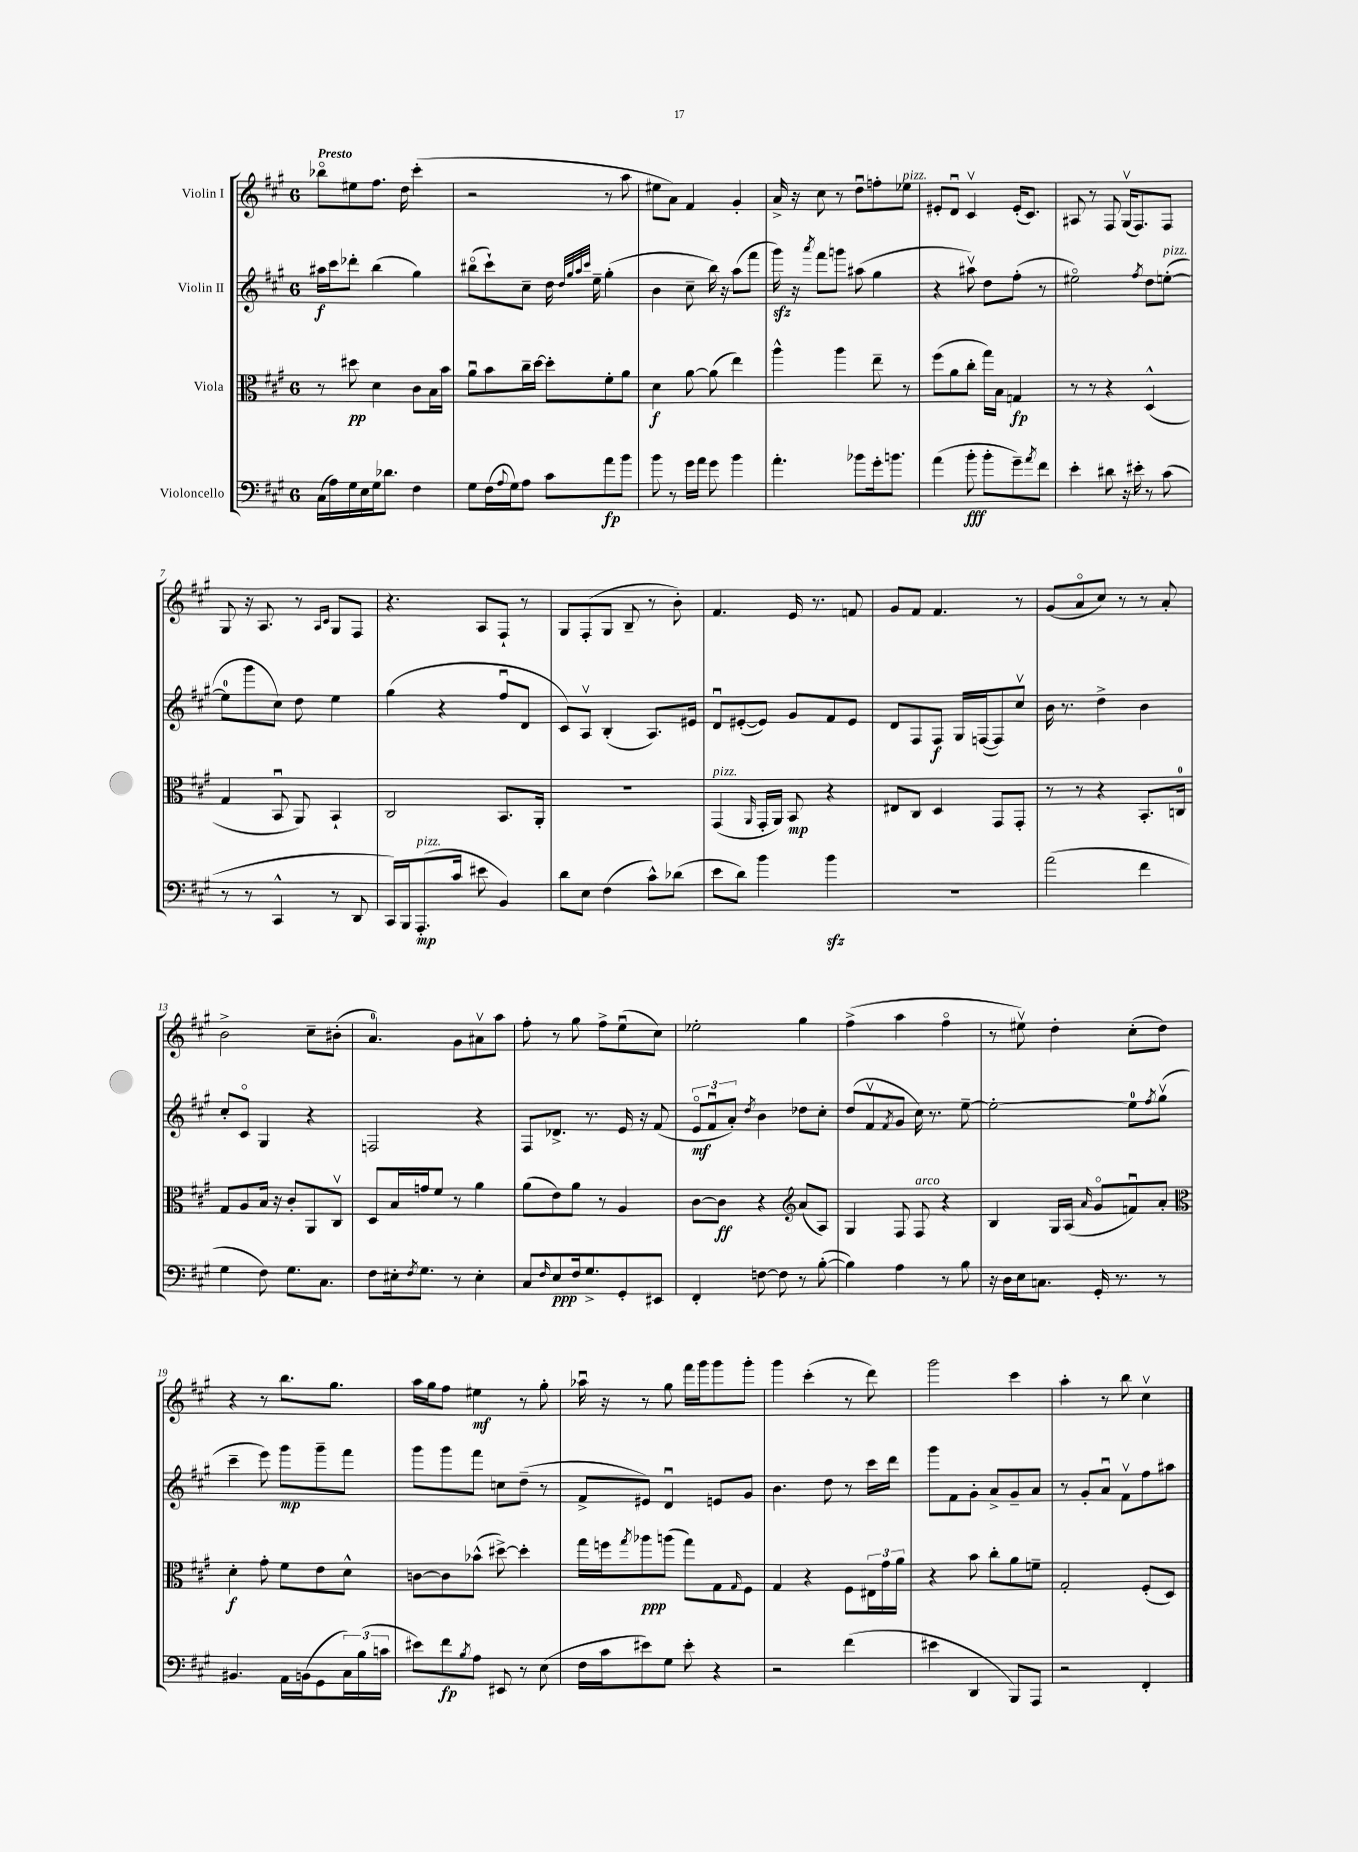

**kern	**kern	**kern	**kern
*staff4	*staff3	*staff2	*staff1
*clefF4	*clefC3	*clefG2	*clefG2
*k[f#c#g#]	*k[f#c#g#]	*k[f#c#g#]	*k[f#c#g#]
*M6/8	*M6/8	*M6/8	*M6/8
(16C#\LL	8r	16aa#\LL	8bb-o\L
16A\)	.	16ccc#\J	.
16G#\	8dd#\	8ddd-'\J	8ee#\
16E\	.	.	.
16G#\J	4d\	(4bb\	8.ff#\J
8.d-\J	.	.	.
.	.	.	16dd\
4F#\	8c#\L	4gg#\)	(4ccc#'\
.	16B\L	.	.
.	16b\JJ	.	.
=	=	=	=
8G#\L	8au\L	(8bb#o\L	2r
(16F#\L	8b\	8ccc#`\)	.
8qqA/	.	.	.
16G#\J)	.	.	.
8A\J	16cc#~\L	8cc#~\J	.
.	[16dd\JJ	.	.
8c#\L	8dd'\]L	16dd\	.
.	.	32qqdd/LLL	.
.	.	32qqgg#/	.
.	.	32qqaa/	.
.	.	32qqccc#/JJJ	.
.	.	16ee~\	.
8a\	8f#'\	(4gg#'\	8r
8b\J	8a\J	.	8aa\
=	=	=	=
8b\	4d\	4b\	8ee#\L
8r	.	.	8a\J)
16g#\LL	[8a\	8cc#~\	4f#/
16a\JJ	.	.	.
8g#\	(8a\]	16bb\)	.
.	.	16r	.
4b\	4ee\)	(8aa\L	4g#'/
.	.	8fff#\J	.
=	=	=	=
4.a'\	4aa^^\	16ggg#\)	16a^/
.	.	16r	16r
.	.	8qaaa/	.
.	.	8fff#\L	8cc#\
.	4aa\	8ggg\J	8r
8b-\L	.	(8aa#\	8ddu\L
16g#'\k	8ee~\	4gg#\	8ff'\
8.b\J	.	.	.
.	8r	.	8ee-\J
=	=	=	=
(4a\	(8ff#\L	4r	8e#'/L
.	8a\	.	8du/J
8b'\	8cc#'\J	8aa#v\)	4c#v/
8b'\L	16gg#\LL)	8dd\L	.
.	16B\JJ	.	.
8g#~\)	4G/	(8ff#'\J	(16e#'/LK
.	.	.	8.c#/J)
8qa/	.	.	.
8f#\J	.	8r	.
=	=	=	=
4e'\	8r	2ee#o\)	8A#/
.	8r	.	8r
8d#\	4r	.	8F#/
16r	.	.	(16G#v/LK
16e#'\	.	.	8.F#/)
.	.	8qff#/	.
8r	(4D^^/	8dd\L	.
(8c#\	.	([8ee'\J	8F#/J
=	=	=	=
8r	4G#/	8ee\]L	8G#/
8r	.	8ggg#\	16r
.	.	.	8.A/
4CC#^^/	8BBu/	8cc#\J)	.
.	8AA/)	8dd\	8r
.	.	.	16qqA/LL
.	.	.	16qqc#/JJ
8r	4BB`/	4ee\	8G#/L
8DD/	.	.	8F#/J
=	=	=	=
16CC#/LL)	2C#/	(4gg#\	4.r
16BBB/J	.	.	.
(8.AAA'/	.	.	.
.	.	4r	.
16c#/Jk	.	.	.
8e#\	.	.	8A/L
4BB/)	8.BB/L	8ff#u/L	8F#`/J
.	.	8d/J	8r
.	16AA'/Jk	.	.
=	=	=	=
8d\L	2.r	8c#/L)	8G#/L
8E\J	.	8Av/J	(8F#'/
(4F#\	.	(4B'/	8G#/J
.	.	.	8B~/
8c#^^\L)	.	8.A/L)	8r
(8d-\J	.	.	8b'\)
.	.	16e#/Jk	.
=	=	=	=
8e\L	(4GG#/	8du/L	4.f#/
8d\J)	.	([8e#'/	.
.	16qqAA/	.	.
4b\	16GG#'/LL	8e#/]J)	.
.	16AA/JJ)	.	.
.	8BB/	8g#/L	16e/
.	.	.	8.r
4b\	4r	8f#/	.
.	.	8e#/J	8f/
=	=	=	=
2.r	8E#/L	8d/L	8g#/L
.	8C#/J	8F#/	8f#/J
.	4D/	8F#/J	4.f#/
.	.	16G#/LL	.
.	.	([16F/J	.
.	8GG#/L	8F/])	.
.	8GG#'/J	8cc#v/J	8r
=	=	=	=
(2a\	8r	16b\	(8g#/L
.	.	8.r	.
.	8r	.	8ao/
.	4r	4dd^\	8cc#/J)
.	.	.	8r
4f#\	8.BB'/L	4b\	8r
.	.	.	8a'/
.	16C/Jk	.	.
=	=	=	=
4G#\	8G#/L	8cc#'/L	2b^\
.	8A/	8c#o/J	.
8F#\)	16B/Jk	4G#/	.
.	16r	.	.
8.G#\L	8c#'/L	.	.
.	8AA/	4r	8cc#~\L
8.C#\J	.	.	.
.	8C#v/J	.	(8b#'\J
=	=	=	=
8F#\L	8D/L	2F/	4.a/)
16E#'\k	16B/L	.	.
8qF#/	.	.	.
8.G#\J	16g/J	.	.
.	8f#/J	.	.
8r	8r	.	8g#\L
4E#'\	4a\	4r	8a#v\
.	.	.	8aa\J
=	=	=	=
8C#/L	(8a\L	8F#/L	8ff#'\
16qqF#/	.	.	.
8E/	8e\)	8.d-^/J	8r
16F#/k	8a\J	.	8gg#\
8.G#^/	.	8.r	.
.	8r	.	8ff#^\L
8GG#'/	4A/	16e/	(8eeu\
.	.	16r	.
8EE#/J	.	(8f#/	8cc#\J)
=	=	=	=
4FF#'/	[8c#\L	12eo/L	2ee-'\
.	.	12f#u/	.
.	8c#\]J	.	.
.	.	12a'/J)	.
.	.	8qdd/	.
[8F\	4r	4b\	.
8F\]	.	.	.
*	*clefG2	*	*
8r	(8a/L	8dd-\L	4gg#\
([8B'\	8A/J)	8cc#'\J	.
=	=	=	=
4B\])	4G#/	(8dd/L	(4ff#^\
.	.	8f#v/	.
.	.	8qf#/	.
4A\	8F#/	8g#/J	4aa\
.	8F#/	16cc#\)	.
.	.	8.r	.
8r	4r	.	4ff#o\
8B\	.	[8ee~\	.
=	=	=	=
16r	4B/	2ee'\_	8r
16D\LL	.	.	.
16E\J	.	.	8ee#v\)
8.C\J	.	.	.
.	16G#/LL	.	4dd'\
.	(16A/JJ	.	.
.	16qqa/	.	.
16GG#'/	8g#o/L	.	.
8.r	.	.	.
.	8fu/)	8ee\]L	(8cc#'\L
.	.	8qff#/	.
8r	8a'/J	(8gg#v\J	8dd\J)
=	=	=	=
*	*clefC3	*	*
4.BB#/	4d'\	4ccc#~\	4r
.	8g#'\	8eee\)	8r
16AA\LL	8f#\L	8ggg#\L	8.bb\L
(16BB\J	.	.	.
8GG#\	8e\	8ggg#~\	.
.	.	.	8.gg#\J
24C#\L)	8d^^\J	8fff#\J	.
(24B\	.	.	.
24c\JJ	.	.	.
=	=	=	=
8e#\L)	[8c\L	8ggg#\L	16aa\LL
.	.	.	16gg#\J
8f#\	8c\]	8ggg#\	8ff#\J
8qB/	.	.	.
8A\J	(8b-^^\J	8fff#\J	4ee#\
8EE#/	[8dd#^\)	8cc\L	.
8r	4dd#'\]	(8dd~\J	8r
(8E\	.	8r	8gg#'\
=	=	=	=
16F#\LL	16gg#\LL	8f#^/L	16aa-u\
16c#\J	16ff\J	.	16r
.	8qgg#/	.	.
8e#\)	8aa-\	8e#/J)	8r
8G#\J	(8aa\J	4du/	8gg#\
8e#'\	8gg#\L)	.	16fff#\LL
.	.	.	16ggg#\J
4r	8G#\	8e/L	8ggg#\
.	16qqG#/	.	.
.	8F#\J	8g#/J	8ggg#'\J
=	=	=	=
2r	4G#/	4.b\	4ggg#\
.	4r	.	(4ccc#'\
.	.	8dd\	.
(4f#\	8F#\L	8r	8r
.	24E#\L	16ccc#\LL	8ddd\)
.	24g#\	.	.
.	.	16ddd\JJ	.
.	24a\JJ	.	.
=	=	=	=
4e#\	4r	8ggg#\L	2ggg#\
.	.	8f#\	.
4DD/	8b\	8g#'\J	.
.	8cc#'\L	8a^/L	.
8BBB/L)	8a\	8g#~/	4ccc#\
8AAA/J	8f~\J	8a/J	.
=	=	=	=
2r	2G#'/	8r	4aa'\
.	.	8g#'/L	.
.	.	8au/J	8r
.	.	8f#v\L	8bb\
4FF#'/	(8F#'/L	8ff#\	4cc#v\
.	8D/J)	8aa#\J	.
==	==	==	==
*-	*-	*-	*-
